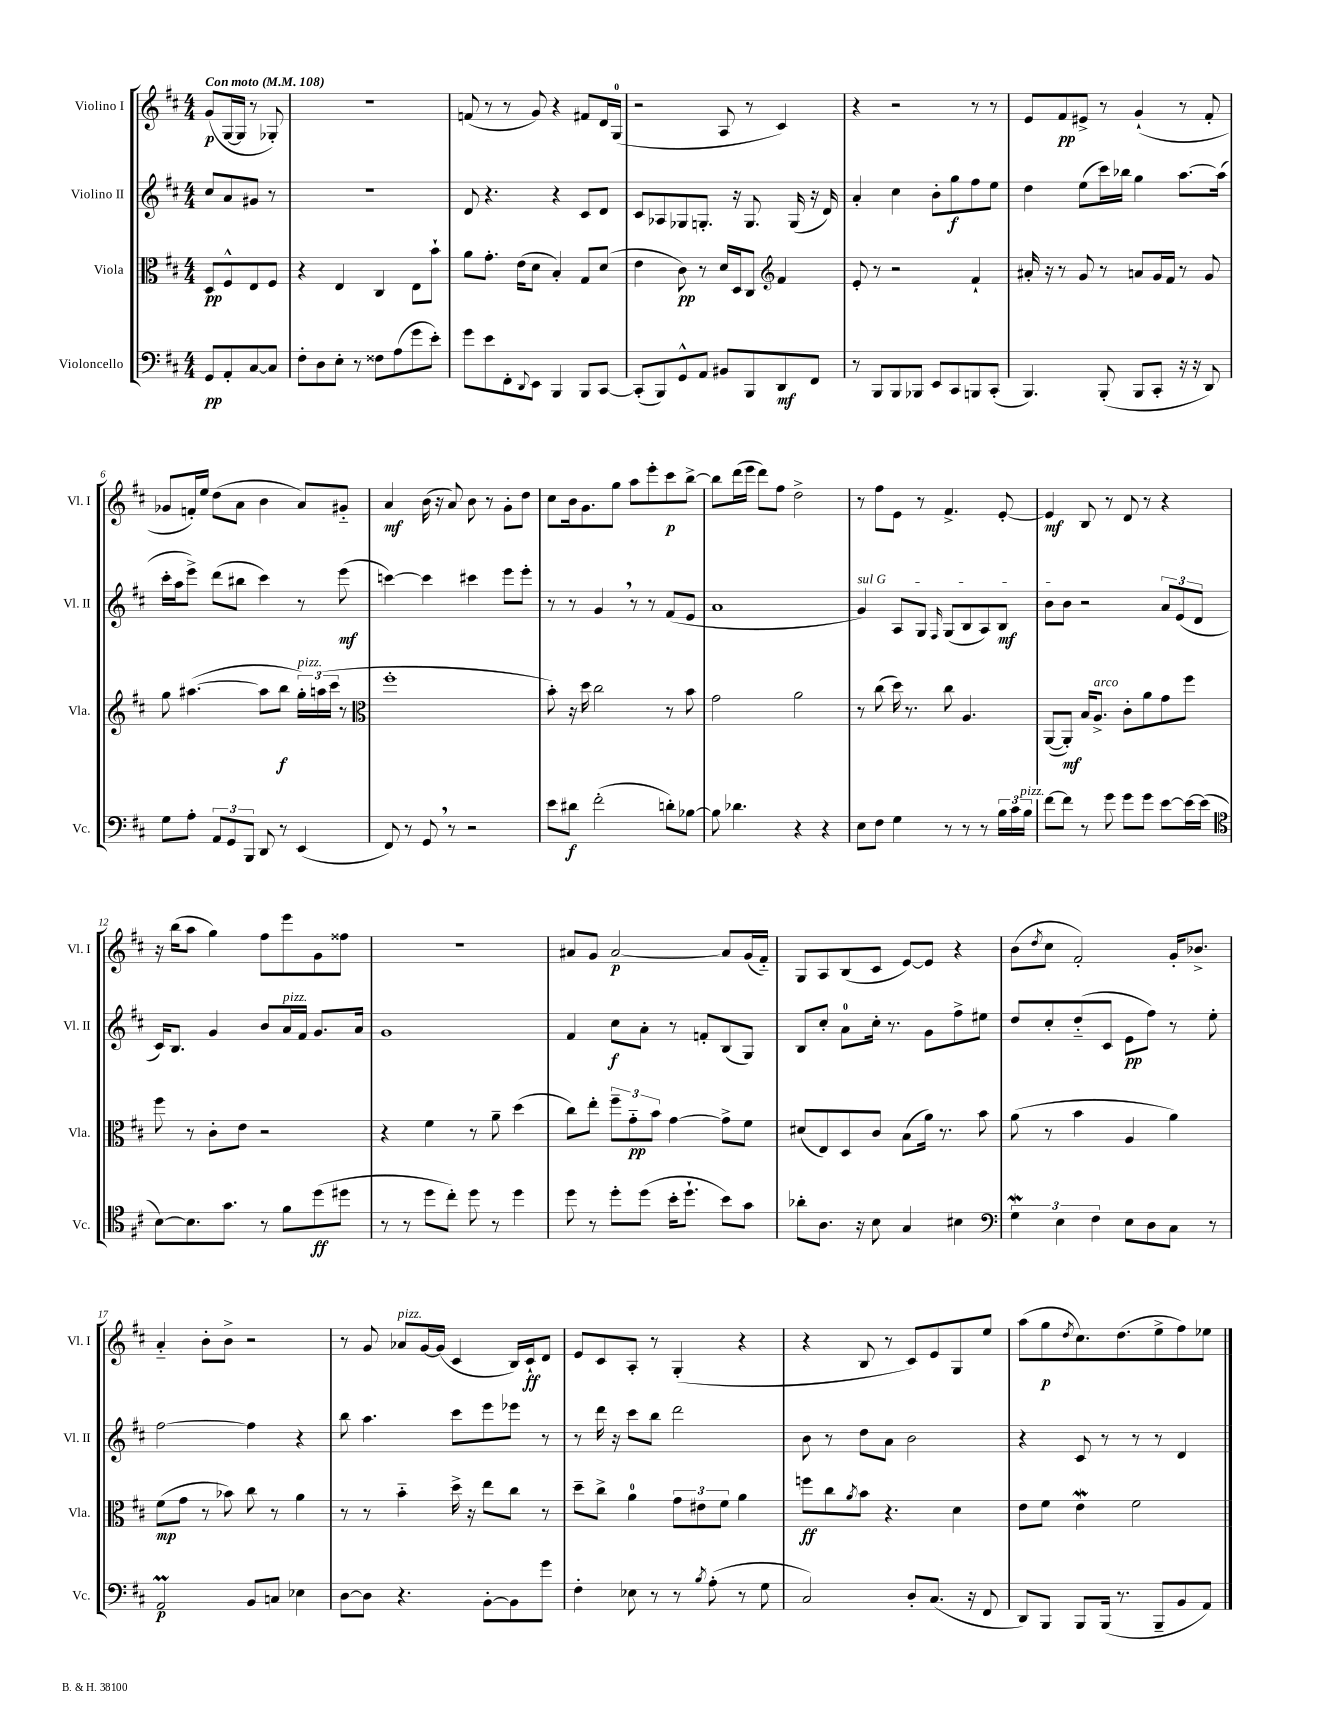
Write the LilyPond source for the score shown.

<<
\new StaffGroup <<
\new Staff = "s0" \with { instrumentName = "Violino I" shortInstrumentName = "Vl. I" } {
    \clef treble \key d \major \numericTimeSignature \time 4/4 \partial 2 \tempo "Con moto" 4 = 108
    g'8\p( g16~ g16 r8 ges8-.) |
    r1 |
    f'8( r8 r8 g'8) r4 fis'8 d'16 g16-0( |
    r2 a8 r8 cis'4) |
    r4 r2 r8 r8 |
    e'8 fis'8\pp eis'8-> r8 g'4-!( r8 fis'8-. |
    ges'8 f'16-.) e''16 d''8( a'8 b'4 a'8) gis'8-_ |
    a'4\mf b'16( r16 a'8) b'8 r8 g'8-. d''8 |
    cis''8 b'16 g'8. g''8 a''8 e'''8-. cis'''8\p b''8~-> |
    b''8 d'''16( e'''16 d'''8) fis''8 d''2-> |
    r8 fis''8 e'8 r8 fis'4.-> e'8~-. |
    e'4\mf b8 r8 d'8 r8 r4 |
    r16 b''16( a''8 g''4) fis''8 e'''8 g'8 fisis''8 |
    r1 |
    ais'8 g'8 ais'2~\p ais'8 g'16( fis'16-_) |
    g8 a8 b8( cis'8 e'8~) e'8 r4 |
    b'8( \acciaccatura { d''8 } cis''8 fis'2-.) g'16-. bes'8.-> |
    a'4-_ b'8-. b'8-> r2 |
    r8 g'8 aes'8^\markup { \italic "pizz." } g'16~ g'16( cis'4 b16) cis'16-!\ff d'8 |
    e'8 cis'8 a8-. r8 g4-.( r4 |
    r4 b8 r8 cis'8) e'8 g8 e''8 |
    a''8( g''8\p \acciaccatura { d''8 } cis''8.) d''8.( e''8-> fis''8) ees''8 \bar "|." |
}
\new Staff = "s1" \with { instrumentName = "Violino II" shortInstrumentName = "Vl. II" } {
    \clef treble \key d \major \numericTimeSignature \time 4/4 \partial 2
    cis''8 a'8 gis'8 r8 |
    R1 |
    d'8 r4. r4 cis'8 d'8 |
    cis'8 aes8 ges8 g8.-. r16 g8. g16( r16 d'16) |
    a'4-. cis''4 b'8-. g''8\f fis''8 e''8 |
    d''4 e''8( cis'''16) bes''16 g''4 a''8.~ a''16( |
    cis'''16-. a''16 e'''8->) d'''8( bis''8 cis'''4) r8 e'''8\mf( |
    c'''4~) c'''4 cis'''4 e'''8 e'''8-. |
    r8 r8 g'4 \breathe r8 r8 fis'8( e'8 |
    a'1 |
    \once \override TextSpanner.bound-details.left.text = \markup { \italic "sul G" } g'4\startTextSpan) a8 g8 \grace { fis16 } g8( b8 a8) b8\mf |
    b'8 b'8\stopTextSpan r2 \tuplet 3/2 { a'8 e'8( d'8 } |
    cis'16) b8. g'4 b'8 a'16^\markup { \italic "pizz." } fis'16 g'8. a'16 |
    g'1 |
    fis'4 cis''8\f a'8-. r8 f'8-. b8( g8) |
    b8 cis''8-. a'8-0 cis''16-. r8. g'8 fis''8-> eis''8 |
    d''8 cis''8-. d''8-_( cis'8 e'8\pp fis''8) r8 e''8-. |
    fis''2~ fis''4 r4 |
    b''8 a''4. cis'''8 e'''8 ees'''8 r8 |
    r8 d'''16 r16 cis'''8 b''8 d'''2 |
    b'8 r8 d''8 a'8 b'2 |
    r4 cis'8 r8 r8 r8 d'4 \bar "|." |
}
\new Staff = "s2" \with { instrumentName = "Viola" shortInstrumentName = "Vla." } {
    \clef alto \key d \major \numericTimeSignature \time 4/4 \partial 2
    d8\pp fis8-^ e8 fis8 |
    r4 e4 cis4 e8 b'8-! |
    a'8 g'8.-. e'16( d'8 b4-.) g8 d'8( |
    e'4 cis'8\pp) r8 d'16 d16 cis8 \clef treble fis'4 |
    e'8-. r8 r2 fis'4-! |
    ais'16-. r16 r8 g'8 r8 a'8 g'16 fis'16 r8 g'8 |
    g''8 ais''4.~( ais''8 b''8\f \tuplet 3/2 { g''16-.^\markup { \italic "pizz." }) a''16( cis'''16 } r8 |
    \clef alto fis''1-. |
    b'8-.) r16 d''16 cis''2 r8 b'8 |
    g'2 a'2 |
    r8 cis''8( d''16) r8. cis''8 a4. |
    a,8~( a,8-.\mf) b16 a8.->^\markup { \italic "arco" } cis'8-. a'8 g'8 fis''8 |
    fis''8 r8 cis'8-. e'8 r2 |
    r4 fis'4 r8 a'8-- d''4( |
    cis''8) e''8-. \tuplet 3/2 { fis''8-- g'8-_\pp b'8 } g'4~ g'8-> fis'8 |
    dis'8( e8) d8 cis'8 b8( a'16) r8. b'8 |
    a'8( r8 b'4 a4 a'4) |
    fis'8\mp( g'8 r8 bes'8) cis''8 r8 a'4 |
    r8 r8 b'4-_ d''16-> r16 e''8 cis''8 r8 |
    d''8-- cis''8-> a'4-0 \tuplet 3/2 { g'8 eis'8 fis'8 } a'4 |
    f''8\ff cis''8 \acciaccatura { a'8 } b'8 r4. d'4 |
    e'8 fis'8 e'4\mordent fis'2 \bar "|." |
}
\new Staff = "s3" \with { instrumentName = "Violoncello" shortInstrumentName = "Vc." } {
    \clef bass \key d \major \numericTimeSignature \time 4/4 \partial 2
    g,8\pp a,8-. cis8~ cis8 |
    fis8-. d8 e8-. r8 fisis8 a8( g'8 e'8-.) |
    g'8 e'8 fis,8-. \appoggiatura { d,8 } e,8 b,,4 b,,8 cis,8~ |
    cis,8-.( b,,8) g,8-^ a,8 bis,8 b,,8 d,8\mf fis,8 |
    r8 b,,8 b,,8 bes,,8 e,8 cis,8 b,,8 cis,8-.( |
    b,,4.) b,,8-.( b,,8 cis,8-. r16 r16 d,8) |
    g8 a8-. \tuplet 3/2 { a,8 g,8 b,,8 } d,8 r8 e,4( |
    fis,8) r8 g,8 \breathe r8 r2 |
    e'8 dis'8\f fis'2-.( d'8-.) bes8~ |
    bes8 des'4. r4 r4 |
    e8 fis8 g4 r8 r8 r8 \tuplet 3/2 { b16 cis'16 b16^\markup { \italic "pizz." } } |
    fis'8~ fis'8 r8 g'8 g'8 g'8 e'8~ e'16~ e'16( |
    \clef tenor b8~) b8. g'8. r8 fis'8 d''8\ff( dis''8 |
    r8 r8 d''8 cis''8-.) d''8 r8 d''4 |
    d''8 r8 d''8-. d''8( b'16-. d''8.-! b'8) g'8 |
    aes'8-. a8. r16 b8 g4 bis4 |
    \clef bass \tuplet 3/2 { g4\mordent e4 fis4 } e8 d8 cis8 r8 |
    a,2\prall\p b,8 c8 ees4 |
    d8~ d8 r4. b,8~-. b,8 g'8 |
    fis4-. ees8 r8 r8 \acciaccatura { b8 } a8-.( r8 g8 |
    cis2) d8-. cis8.( r16 fis,8 |
    d,8) b,,8 b,,8 b,,16( r8. b,,8-- b,8 a,8) \bar "|." |
}
>>
>>
